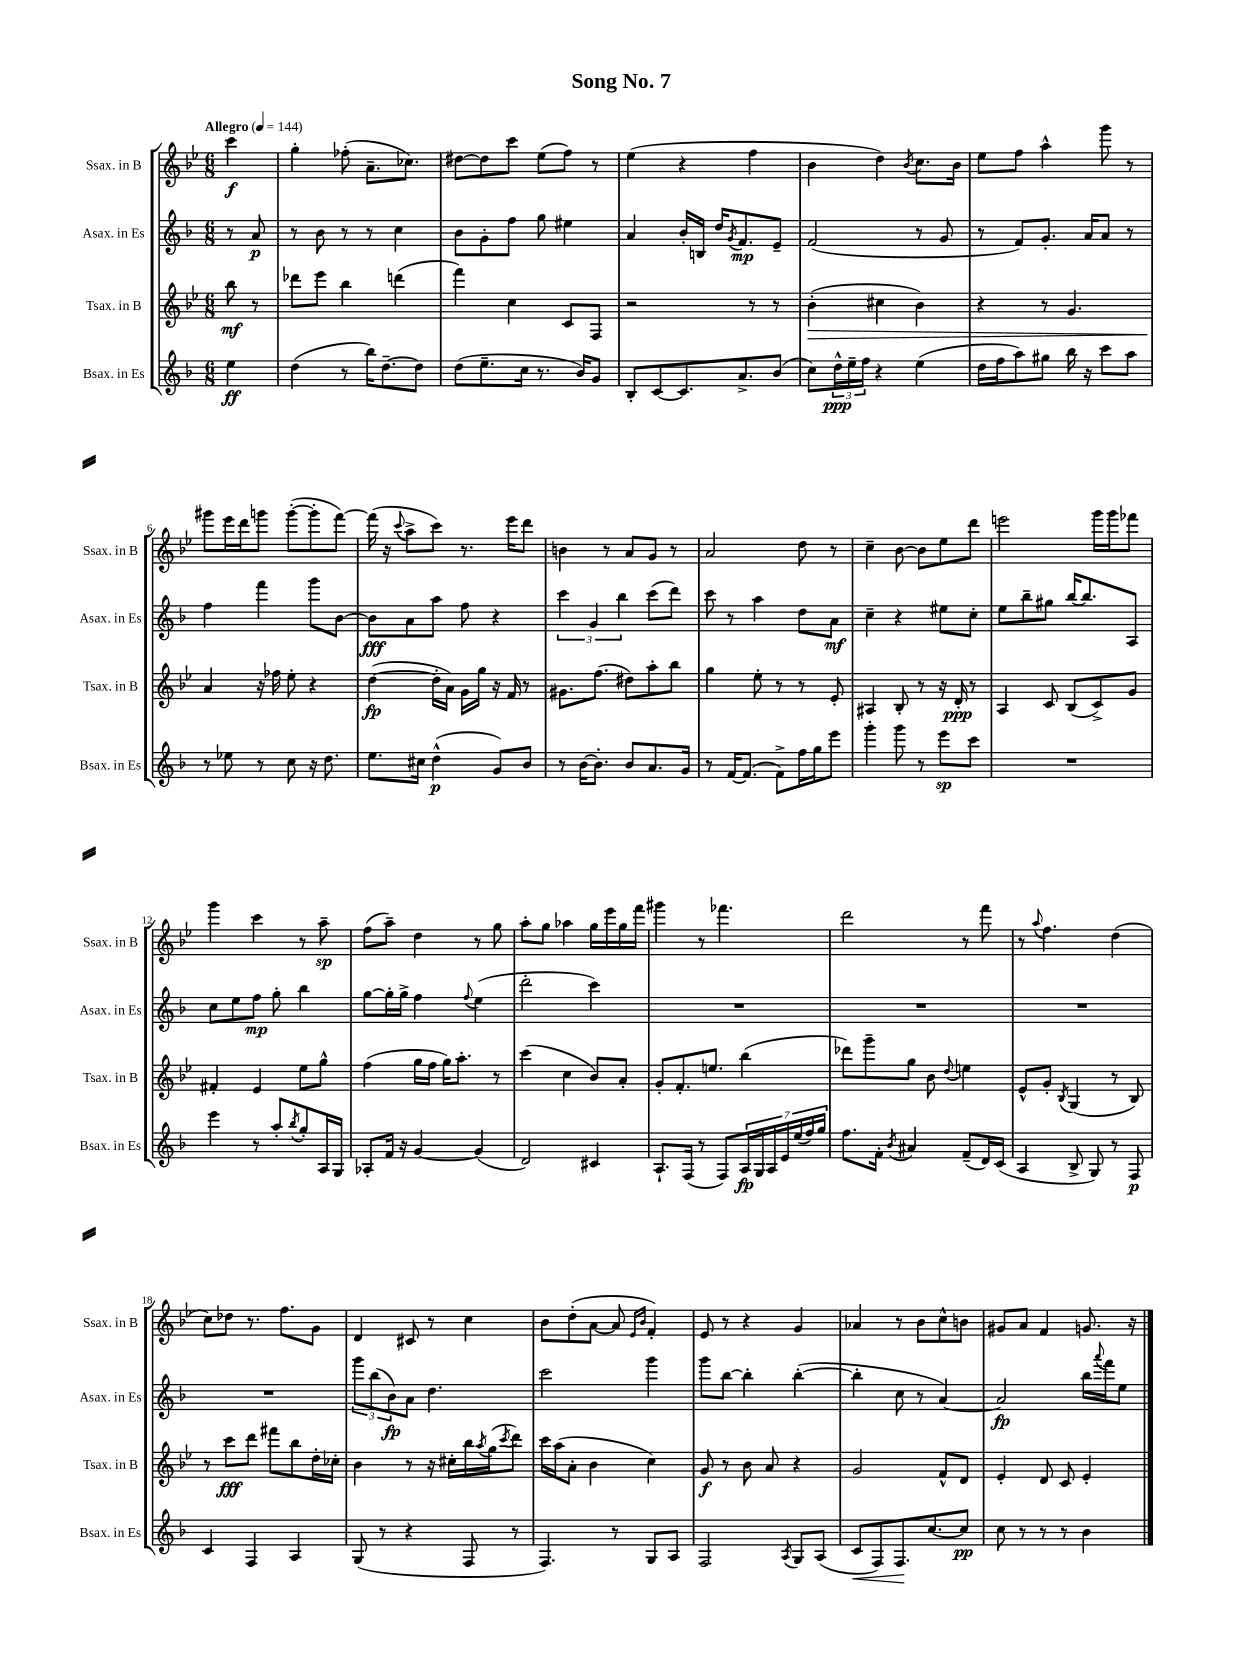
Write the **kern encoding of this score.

**kern	**dynam	**kern	**dynam	**kern	**dynam	**kern	**dynam
*part4	*part4	*part3	*part3	*part2	*part2	*part1	*part1
*staff4	*staff4	*staff3	*staff3	*staff2	*staff2	*staff1	*staff1
*I"Bsax. in Es	*	*I"Tsax. in B	*	*I"Asax. in Es	*	*I"Ssax. in B	*
*I'Bsax. in Es	*	*I'Tsax. in B	*	*I'Asax. in Es	*	*I'Ssax. in B	*
*clefG2	*	*clefG2	*	*clefG2	*	*clefG2	*
*k[b-]	*	*k[b-e-]	*	*k[b-]	*	*k[b-e-]	*
*M6/8	*	*M6/8	*	*M6/8	*	*M6/8	*
*MM144	*	*MM144	*	*MM144	*	*MM144	*
=	=	=	=	=	=	=	=
!	!	!	!	!	!	!LO:TX:a:B:t=Allegro	!
4ee\	ff	8bb-\	mf	8r	.	4ccc\	f
.	.	8r	.	8a/	p	.	.
=1	=1	=1	=1	=1	=1	=1	=1
(4dd\	.	8ddd-X\L	.	8r	.	4gg'\	.
.	.	8eee-\J	.	8b-\	.	.	.
8r	.	4bb-\	.	8r	.	(8ff-X'\	.
16bb-\KL)	.	.	.	8r	.	8.a~\L	.
[8.dd~\	.	.	.	.	.	.	.
.	.	(4dddn\	.	4cc\	.	.	.
.	.	.	.	.	.	8.cc-X\J)	.
8dd\J]	.	.	.	.	.	.	.
=2	=2	=2	=2	=2	=2	=2	=2
(8dd\L	.	4fff\)	.	8b-\L	.	[8dd#X\L	.
8.ee~\	.	.	.	8g'\	.	8dd#\]	.
.	.	4cc\	.	8ff\J	.	8ccc\J	.
16cc\Jk	.	.	.	.	.	.	.
8.r	.	.	.	8gg\	.	(8ee-\L	.
.	.	8c/L	.	4ee#X\	.	8ff\J)	.
16b-/KL)	.	.	.	.	.	.	.
8g/J	.	8F/J	.	.	.	8r	.
=3	=3	=3	=3	=3	=3	=3	=3
8B-'/L	.	2r	.	4a/	.	(4ee-\	.
[8c/	.	.	.	.	.	.	.
8.c/]	.	.	.	16b-'/LL	.	4r	.
.	.	.	.	16Bn/JJ	.	.	.
.	.	.	.	16dd/KL	.	.	.
.	.	.	.	8qg/	.	.	.
8.a^/	.	.	.	8.f/	mp	.	.
.	.	8r	.	.	.	4ff\	.
(8b-/J	.	8r	.	8e~/J	.	.	.
=4	=4	=4	=4	=4	=4	=4	=4
!	!	!	!LO:HP:b	!	!	!	!
8cc\L)	.	(4b-'\	>	(2f/	.	4b-\	.
24dd^^\L	ppp	.	.	.	.	.	.
24ee~\	.	.	.	.	.	.	.
24ff\JJ	.	.	.	.	.	.	.
4r	.	4cc#X\	.	.	.	4dd\)	.
.	.	.	.	.	.	8qb-/	.
(4ee\	.	4b-\)	.	8r	.	8.cc\L	.
.	.	.	.	8g/	.	.	.
.	.	.	.	.	.	16b-\Jk	.
=5	=5	=5	=5	=5	=5	=5	=5
16dd\LL	.	4r	.	8r	.	8ee-\L	.
16ff\J	.	.	.	.	.	.	.
8aa\)	.	.	.	8f/L)	.	8ff\J	.
8gg#X\J	.	8r	.	8.g'/J	.	4aa^^\	.
16bb-\	.	4.g/	.	.	.	.	.
16r	.	.	.	16a/KL	.	.	.
8ccc\L	.	.	.	8a/J	.	8ggg\	.
8aa\J	.	.	.	8r	.	8r	.
!!LO:LB:g=z
=6	=6	=6	=6	=6	=6	=6	=6
8r	.	4a/	.	4ff\	.	8ggg#X\L	.
8ee-X\	.	.	.	.	.	16eee-\L	.
.	.	.	.	.	.	16ddd\J	.
8r	.	16r	]	4fff\	.	8gggn\J	.
.	.	16ff-X\	.	.	.	.	.
8cc\	.	8ee-'\	.	.	.	([8ggg'\L	.
16r	.	4r	.	8ggg\L	.	8ggg'\]	.
8.dd\	.	.	.	.	.	.	.
.	.	.	.	[8b-\J	.	[8fff\J)	.
=7	=7	=7	=7	=7	=7	=7	=7
8.ee\L	.	([4dd\	fp	8b-\L]	fff	(16fff\]	.
.	.	.	.	.	.	16r	.
.	.	.	.	.	.	8qqccc/	.
.	.	.	.	8a\	.	8aa^\L	.
16cc#X\Jk	.	.	.	.	.	.	.
(4dd^^\	p	16dd'\LL]	.	8aa\J	.	8ccc\J)	.
.	.	16a\JJ)	.	.	.	.	.
.	.	16g\LL	.	8ff\	.	8.r	.
.	.	16gg\JJ	.	.	.	.	.
8g/L)	.	16r	.	4r	.	.	.
.	.	16f/	.	.	.	16eee-\KL	.
8b-/J	.	8r	.	.	.	8ddd\J	.
=8	=8	=8	=8	=8	=8	=8	=8
8r	.	8.g#X\L	.	6ccc\	.	4bn\	.
[16b-\KL	.	.	.	.	.	.	.
.	.	.	.	6g/	.	.	.
8.b-'\J]	.	(8.ff\J	.	.	.	.	.
.	.	.	.	.	.	8r	.
.	.	.	.	6bb-\	.	.	.
8b-/L	.	8dd#X\L)	.	.	.	8a/L	.
8.a/	.	8aa'\	.	(8ccc\L	.	8g/J	.
.	.	8bb-\J	.	8ddd\J)	.	8r	.
16g/Jk	.	.	.	.	.	.	.
=9	=9	=9	=9	=9	=9	=9	=9
8r	.	4gg\	.	8ccc\	.	2a/	.
[16f/KL	.	.	.	8r	.	.	.
(8.f/J]	.	.	.	.	.	.	.
.	.	8ee-'\	.	4aa\	.	.	.
8f^\L)	.	8r	.	.	.	.	.
16ff\L	.	8r	.	8dd\L	.	8dd\	.
16gg\J	.	.	.	.	.	.	.
8eee\J	.	8e-'/	.	8a\J	mf	8r	.
=10	=10	=10	=10	=10	=10	=10	=10
4ggg'\	.	4A#X/	.	4cc~\	.	4cc~\	.
8ggg\	.	8B-'/	.	4r	.	[8b-\	.
8r	.	8r	.	.	.	8b-\L]	.
8eee\L	sp	16r	.	8ee#X\L	.	8ee-\	.
.	.	16d'/	ppp	.	.	.	.
8ccc\J	.	8r	.	8cc'\J	.	8ddd\J	.
=11	=11	=11	=11	=11	=11	=11	=11
2.r	.	4A/	.	8ee\L	.	2eeen\	.
.	.	.	.	8bb-~\	.	.	.
.	.	8c/	.	8gg#X\J	.	.	.
.	.	(8B-/L	.	[16bb-/KL	.	.	.
.	.	.	.	8.bb-/]	.	.	.
.	.	8c^/)	.	.	.	16ggg\LL	.
.	.	.	.	.	.	16ggg\J	.
.	.	8g/J	.	8A/J	.	8fff-X\J	.
!!LO:LB:g=z
=12	=12	=12	=12	=12	=12	=12	=12
4eee\	.	4f#X'/	.	8cc\L	.	4ggg\	.
.	.	.	.	8ee\	.	.	.
8r	.	4e-/	.	8ff\J	mp	4ccc\	.
8aa'/L	.	.	.	8gg'\	.	.	.
8qbb-/	.	.	.	.	.	.	.
8gg'/	.	8ee-\L	.	4bb-\	.	8r	.
16A/L	.	8gg^^\J	.	.	.	8aa~\	sp
16G/JJ	.	.	.	.	.	.	.
=13	=13	=13	=13	=13	=13	=13	=13
8A-X'/L	.	(4ff\	.	[8gg\L	.	(8ff\L	.
16f/Jk	.	.	.	16gg'\L]	.	8aa~\J)	.
16r	.	.	.	16gg^\JJ	.	.	.
[4g/	.	16gg\LL	.	4ff\	.	4dd\	.
.	.	16ff\JJ	.	.	.	.	.
.	.	16gg\KL)	.	.	.	.	.
.	.	8.aa'\J	.	.	.	.	.
.	.	.	.	8qqff/	.	.	.
(4g/]	.	.	.	(4ee\	.	8r	.
.	.	8r	.	.	.	8gg\	.
=14	=14	=14	=14	=14	=14	=14	=14
2d/)	.	(4ccc\	.	2ddd'\	.	8aa'\L	.
.	.	.	.	.	.	8gg\J	.
.	.	4cc\	.	.	.	4aa-X\	.
4c#X/	.	8b-/L)	.	4ccc\)	.	16gg\LL	.
.	.	.	.	.	.	16eee-\	.
.	.	8a'/J	.	.	.	16gg\	.
.	.	.	.	.	.	16fff\JJ	.
=15	=15	=15	=15	=15	=15	=15	=15
8.A`/L	.	8g'/L	.	2.r	.	4ggg#X\	.
.	.	8.f'/	.	.	.	.	.
(16F/Jk	.	.	.	.	.	.	.
8r	.	.	.	.	.	8r	.
.	.	8.een/J	.	.	.	.	.
8F/L)	.	.	.	.	.	4.fff-X\	.
28A/L	fp	(4bb-\	.	.	.	.	.
28G/	.	.	.	.	.	.	.
28A/	.	.	.	.	.	.	.
28e/	.	.	.	.	.	.	.
(28ee/	.	.	.	.	.	.	.
28ff/)	.	.	.	.	.	.	.
28gg/JJ	.	.	.	.	.	.	.
=16	=16	=16	=16	=16	=16	=16	=16
8.ff\L	.	8ddd-X\L)	.	2.r	.	2ddd\	.
.	.	8ggg~\	.	.	.	.	.
16f'\Jk	.	.	.	.	.	.	.
8qb-/	.	.	.	.	.	.	.
4a#X/	.	8gg\J	.	.	.	.	.
.	.	8b-\	.	.	.	.	.
.	.	8qqdd/	.	.	.	.	.
(8f~/L	.	4een\	.	.	.	8r	.
16d/L)	.	.	.	.	.	8fff\	.
(16c/JJ	.	.	.	.	.	.	.
=17	=17	=17	=17	=17	=17	=17	=17
4A/	.	8e-^^/L	.	2.r	.	8r	.
.	.	.	.	.	.	8qqaa/	.
.	.	8g'/J	.	.	.	4.ff\	.
.	.	8qB-/	.	.	.	.	.
8B-^/	.	(4G/	.	.	.	.	.
8G/)	.	.	.	.	.	.	.
8r	.	8r	.	.	.	(4dd\	.
8F/	p	8B-/)	.	.	.	.	.
!!LO:LB:g=z
=18	=18	=18	=18	=18	=18	=18	=18
4c/	.	8r	.	2.r	.	8cc\L)	.
.	.	8ccc\L	fff	.	.	8dd-X\J	.
4F/	.	8ddd\J	.	.	.	8.r	.
.	.	8fff#X\L	.	.	.	.	.
.	.	.	.	.	.	8.ff\L	.
4A/	.	8bb-\	.	.	.	.	.
.	.	16dd'\L	.	.	.	8g\J	.
.	.	16cc-X'\JJ	.	.	.	.	.
=19	=19	=19	=19	=19	=19	=19	=19
(8G/	.	4b-\	.	12ggg\L	.	4d/	.
.	.	.	.	(12bb-\	.	.	.
8r	.	.	.	.	.	.	.
.	.	.	.	12b-\)	fp	.	.
4r	.	8r	.	8a\J	.	8c#X/	.
.	.	16r	.	4.dd\	.	8r	.
.	.	16cc#X'\LL	.	.	.	.	.
8F/	.	16bb-\	.	.	.	4cc\	.
.	.	8qaa/	.	.	.	.	.
.	.	(16gg\J	.	.	.	.	.
.	.	8qccc/	.	.	.	.	.
8r	.	8ddd\J)	.	.	.	.	.
=20	=20	=20	=20	=20	=20	=20	=20
4.F/)	.	16ccc\LL	.	2ccc\	.	8b-\L	.
.	.	(16aa\J	.	.	.	.	.
.	.	8a'\J	.	.	.	(8dd'\	.
.	.	4b-\	.	.	.	[8a\J	.
8r	.	.	.	.	.	8a/]	.
.	.	.	.	.	.	16qqe-/LL	.
.	.	.	.	.	.	16qqb-/JJ	.
8G/L	.	4cc\)	.	4ggg\	.	4f'/)	.
8A/J	.	.	.	.	.	.	.
=21	=21	=21	=21	=21	=21	=21	=21
2F/	.	8g/	f	8ggg\L	.	8e-/	.
.	.	8r	.	[8bb-\J	.	8r	.
.	.	8b-\	.	4bb-'\]	.	4r	.
.	.	8a/	.	.	.	.	.
8qA/	.	.	.	.	.	.	.
8G/L	.	4r	.	([4bb-'\	.	4g/	.
(8A/J	.	.	.	.	.	.	.
=22	=22	=22	=22	=22	=22	=22	=22
!	!LO:HP:b	!	!	!	!	!	!
8c/L	<	2g/	.	4bb-'\]	.	4a-X/	.
8F/)	.	.	.	.	.	.	.
8.F/	.	.	.	8cc\	.	8r	.
.	.	.	.	8r	.	8b-\L	.
[8.cc/	[	.	.	.	.	.	.
.	.	8f^^/L	.	[4a/)	.	8cc^^\	.
8cc/J]	pp	8d/J	.	.	.	8bn\J	.
=23	=23	=23	=23	=23	=23	=23	=23
8cc\	.	4e-'/	.	2a/]	fp	8g#X/L	.
8r	.	.	.	.	.	8a/J	.
8r	.	8d/	.	.	.	4f/	.
8r	.	8c/	.	.	.	.	.
4b-\	.	4e-'/	.	16bb-\LL	.	8.gn/	.
.	.	.	.	8qqaaa/	.	.	.
.	.	.	.	16fff\J	.	.	.
.	.	.	.	8ee\J	.	.	.
.	.	.	.	.	.	16r	.
==	==	==	==	==	==	==	==
*-	*-	*-	*-	*-	*-	*-	*-
